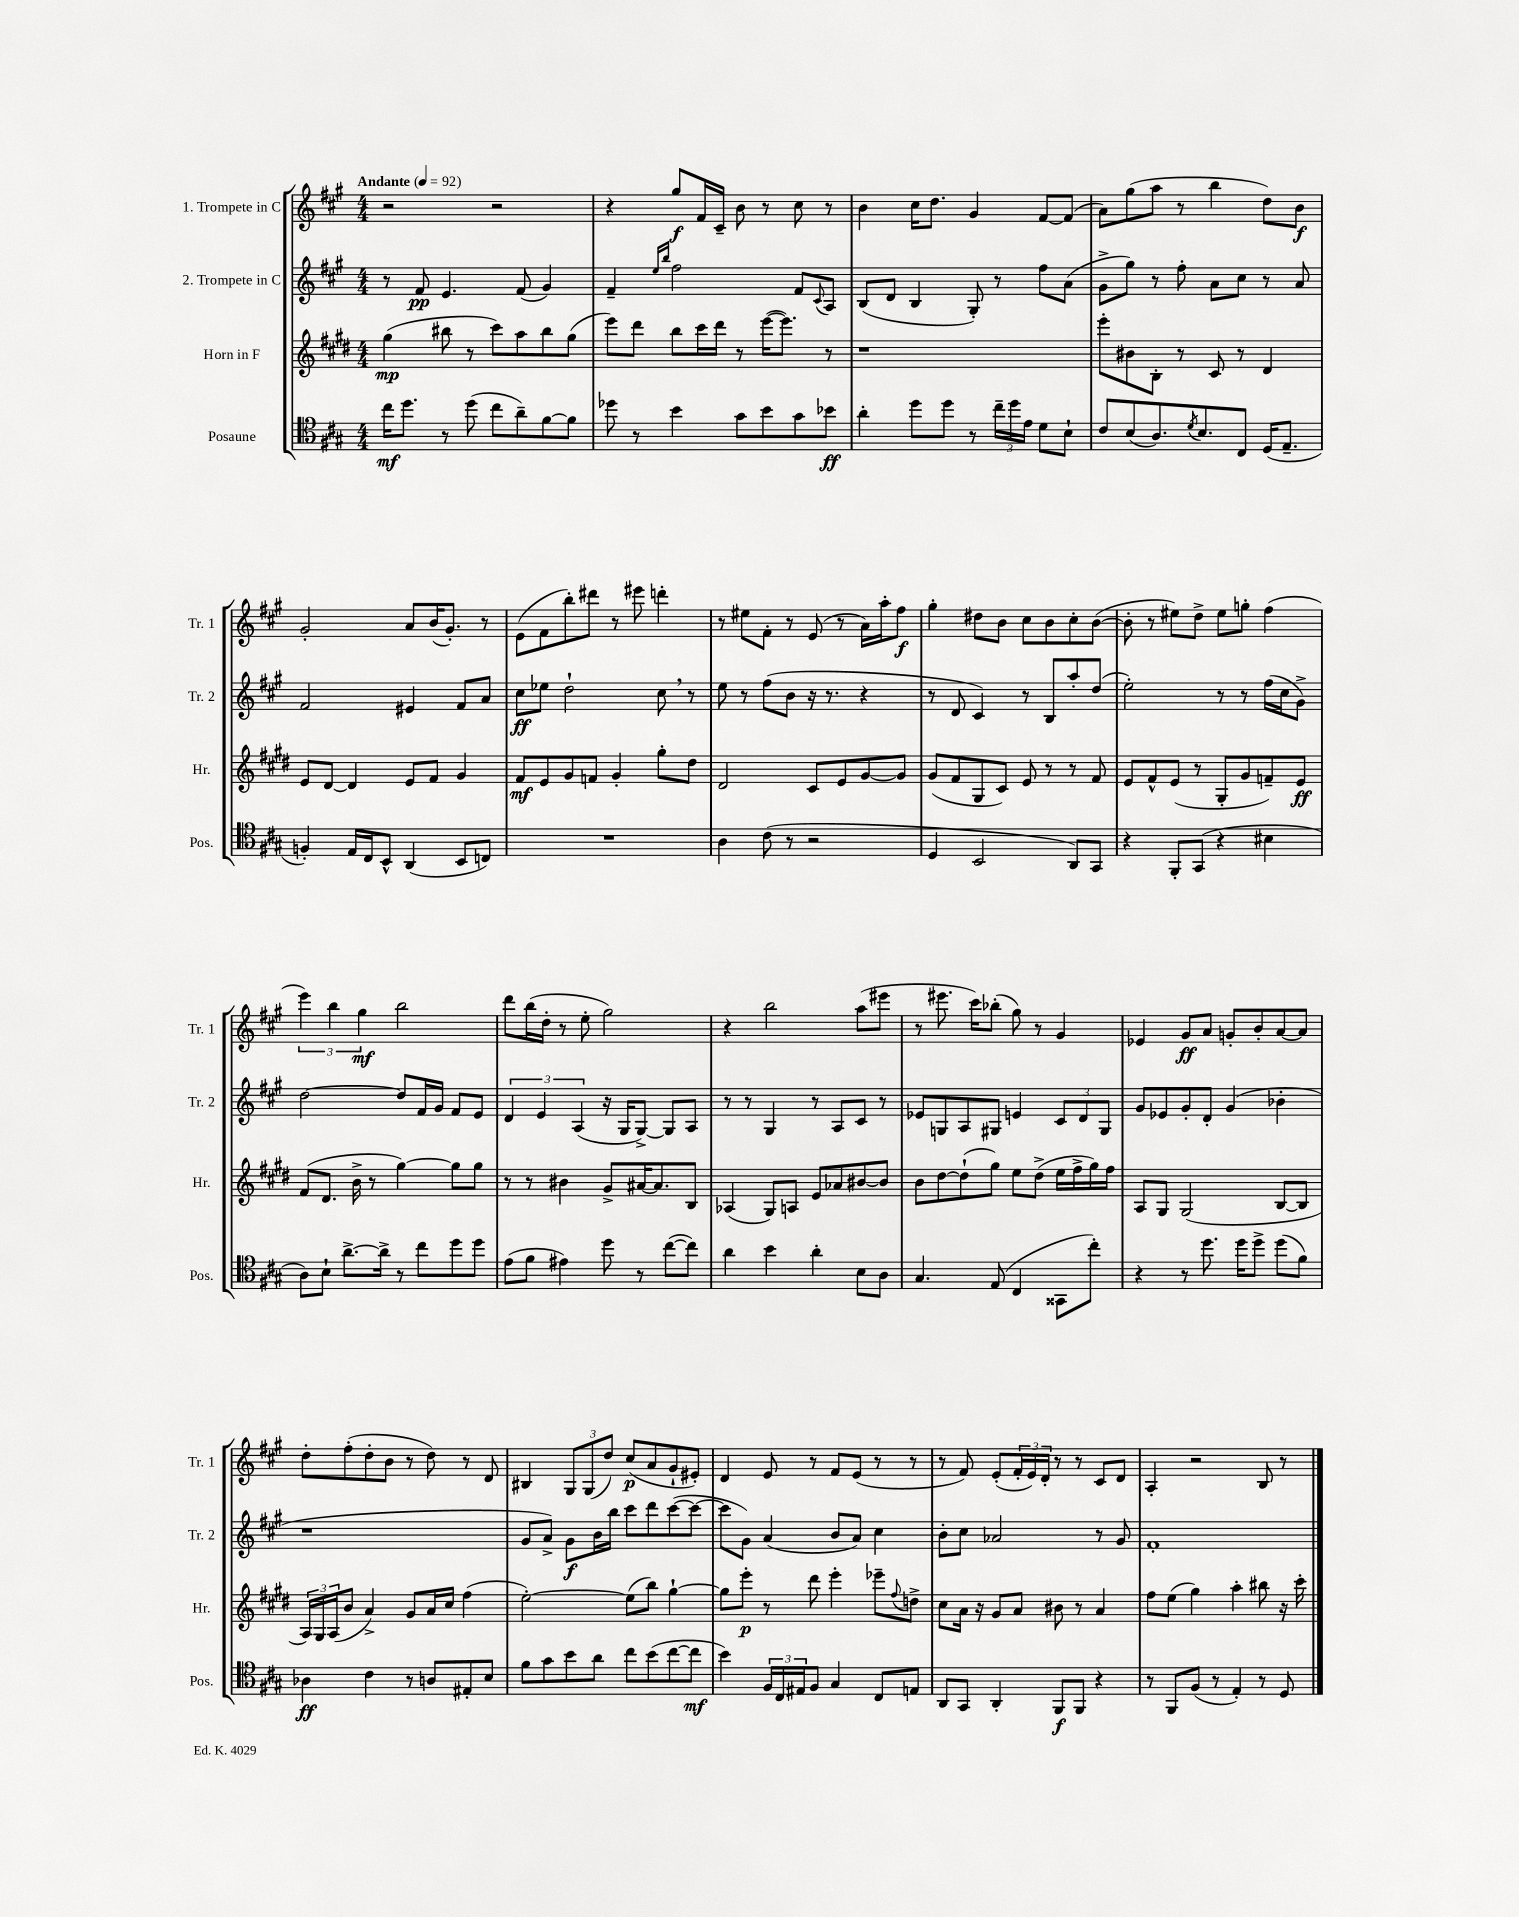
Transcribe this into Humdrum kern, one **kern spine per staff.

**kern	**kern	**kern	**kern
*staff4	*staff3	*staff2	*staff1
*clefC4	*clefG2	*clefG2	*clefG2
*k[f#c#g#]	*k[f#c#g#d#]	*k[f#c#g#]	*k[f#c#g#]
*M4/4	*M4/4	*M4/4	*M4/4
*MM92	*MM92	*MM92	*MM92
16cc#\LK	(4gg#\	8r	2r
8.dd\J	.	.	.
.	.	8f#/	.
8r	8bb#\	4.e/	.
(8dd\	8r	.	.
8cc#\L	8ccc#\L)	.	2r
8a~\)	8aa\	(8f#/	.
[8f#\	8bb#\	4g#/)	.
8f#\]J	(8gg#\J	.	.
=	=	=	=
8dd-\	8eee\L)	4f#~/	4r
8r	8ddd#\J	.	.
.	.	16qqee/LL	.
.	.	16qqbb/JJ	.
4b\	8bb\L	2ff#\	8gg#/L
.	16ccc#\L	.	16f#/L
.	16ddd#\JJ	.	16c#~/JJ
8g#\L	8r	.	8b\
8b\	([16eee\LK	.	8r
.	8.eee\]J)	.	.
8g#\	.	8f#/L	8cc#\
.	.	8qqc#/	.
8b-\J	8r	8A/J	8r
=	=	=	=
4a'\	1r	(8B/L	4b\
.	.	8d/J	.
8dd\L	.	4B/	16cc#\LK
.	.	.	8.dd\J
8dd\J	.	.	.
8r	.	8G#'/)	4g#/
24cc#~\LL	.	8r	.
24dd\	.	.	.
24e\JJ	.	.	.
8d\L	.	8ff#\L	[8f#/L
8B`\J	.	(8a\J	(8f#/]J
=	=	=	=
8c#/L	8eee'\L	8g#^\L	8a\L)
(8B/	8b#\	8gg#\J)	(8gg#\
8.A/)	8B'\J	8r	8aa\J
.	8r	8ff#'\	8r
8qd/	.	.	.
8.B/	.	.	.
.	8c#/	8a\L	4bb\
8C#/J	8r	8cc#\J	.
(16D/LK	4d#/	8r	8dd\L)
8.E~/J	.	.	.
.	.	8a/	8b\J
=	=	=	=
4F'/)	8e/L	2f#/	2g#'/
.	[8d#/J	.	.
16E/LL	4d#/]	.	.
16C#/J	.	.	.
8BB^^/J	.	.	.
(4AA/	8e/L	4e#/	8a/L
.	8f#/J	.	(16b/K
.	.	.	8.g#'/J)
8BB/L	4g#/	8f#/L	.
8C/J)	.	8a/J	8r
=	=	=	=
1r	8f#/L	8cc#\L	(8e\L
.	8e/	8ee-\J	8f#\
.	8g#/	2dd`\	8bb'\)
.	8f/J	.	8ddd#\J
.	4g#'/	.	8r
.	.	.	8eee#\
.	8gg#'\L	8cc#\	4ddd'\
.	8dd#\J	8r	.
=	=	=	=
4A\	2d#/	8ee\	8r
.	.	8r	8ee#\L
(8c#\	.	(8ff#\L	8f#'\J
8r	.	8b\J	8r
2r	8c#/L	16r	(8e/
.	.	8.r	.
.	8e/	.	8r
.	[8g#/	4r	16a\LL)
.	.	.	16aa'\J
.	8g#/]J	.	8ff#\J
=	=	=	=
4D/	(8g#/L	8r	4gg#'\
.	8f#/	8d/	.
2BB/	8G#/	4c#/)	8dd#\L
.	8c#/J)	.	8b\J
.	8e/	8r	8cc#\L
.	8r	8B/L	8b\
8AA/L)	8r	8aa'/	8cc#'\
8GG#/J	8f#/	(8dd/J	([8b\J
=	=	=	=
4r	8e/L	2ee'\)	8b'\]
.	8f#^^/	.	8r
8FF#'/L	(8e/J	.	8ee#\L)
(8GG#/J	8r	.	8dd^\J
4r	8G#'/L	8r	8ee#\L
.	8g#/	8r	8gg'\J
4B#\	8f~/)	(16ff#\LL	(4ff#\
.	.	16cc#\J	.
.	8e/J	8g#^\J)	.
=	=	=	=
8A\L)	(8f#/L	[2dd\	6eee\)
8B`\J	8.d#/J	.	.
.	.	.	6bb\
[8.a^\L	.	.	.
.	16b^\	.	.
.	.	.	6gg#\
.	8r	.	.
16a^\]Jk	.	.	.
8r	[4gg#\)	8dd/]L	2bb\
8cc#\L	.	16f#/L	.
.	.	16g#/JJ	.
8dd\	8gg#\]L	8f#/L	.
8dd\J	8gg#\J	8e/J	.
=	=	=	=
(8e\L	8r	6d/	8ddd\L
8f#\J	8r	.	(16bb\L
.	.	6e/	.
.	.	.	16dd'\JJ
4e#\)	4b#\	.	8r
.	.	(6A/	.
.	.	.	8ee'\
8dd\	8g#^/L	16r	2gg#\)
.	.	16G#/LK	.
8r	[16a#/K	[8G#^/J)	.
.	8.a#/]	.	.
([8cc#\L	.	8G#/]L	.
8cc#\]J)	8B/J	8A/J	.
=	=	=	=
4a\	(4A-/	8r	4r
.	.	8r	.
4b\	8G#/L)	4G#/	2bb\
.	8A/J	.	.
4a'\	8e/L	8r	.
.	8a-/	8A/L	.
8B\L	[8b#/	8c#/J	(8aa\L
8A\J	8b#/]J	8r	8eee#\J
=	=	=	=
4.G#/	8b\L	8e-/L	8r
.	[8dd#\	8G/	8.eee#\
.	(8dd#`\]	8A/	.
.	.	.	16ccc#\LK)
(8E/	8gg#\J)	8G#/J	(8bb-'\J
4C#/	8ee\L	4e/	8gg#\)
.	(8dd#^\J	.	8r
8GG##\L	16ee\LL	12c#/L	4g#/
.	16ff#^\	.	.
.	.	12d/	.
8cc#'\J)	16gg#\)	.	.
.	.	12G#/J	.
.	16ff#\JJ	.	.
=	=	=	=
4r	8A/L	8g#/L	4e-/
.	8G#/J	8e-/	.
8r	(2G#/	8g#'/	8g#/L
8.dd\	.	8d'/J	8a/J
.	.	(4g#/	8g'/L
16dd\LK	.	.	.
8dd^\J	.	.	8b'/
(8dd\L	[8B/L	4b-'\	[8a/
8f#\J)	8B/]J	.	8a/]J
=	=	=	=
4A-\	24A/LL)	1r	8dd'\L
.	24G#/	.	.
.	(24A/J	.	.
.	8b/J	.	(8ff#'\
4c#\	4a^/)	.	8dd'\
.	.	.	8b\J
8r	8g#/L	.	8r
8A/L	16a/L	.	8dd\)
.	16cc#/JJ	.	.
8E#'/	(4ff#\	.	8r
8B/J	.	.	8d/
=	=	=	=
8f#\L	[2ee'\)	8g#/L	4B#/
8g#\	.	8a^/J)	.
8b\	.	8g#\L	12G#/L
.	.	.	(12G#/
8a\J	.	16b\L	.
.	.	.	12dd/J)
.	.	16bb\JJ	.
8cc#\L	(8ee\]L	8ccc#\L	(8cc#/L
(8b\	8bb\J)	8ddd\	8a/
[8cc#\	[4gg#`\	([8ccc#\	8g#`/
8cc#\]J	.	8ccc#\_J	8e#'/J)
=	=	=	=
4b\)	8gg#\]L	8ccc#\]L	4d/
.	8eee'\J	8g#\J)	.
24F#/LL	8r	(4a/	8e/
24C#/	.	.	.
24E#/J	.	.	.
8F#/J	8ddd#\	.	8r
4G#/	4eee'\	8b/L	8f#/L
.	.	8a/J)	(8e/J
8C#/L	8eee-~\L	4cc#\	8r
.	8qqff#/	.	.
8E/J	8dd^\J	.	8r
=	=	=	=
8AA/L	8cc#\L	8b'\L	8r
8GG#/J	16a\Jk	8cc#\J	8f#/)
.	16r	.	.
4AA'/	8g#/L	2a-/	(8e'/L
.	8a/J	.	24f#'/L
.	.	.	24e/)
.	.	.	24d'/JJ
8FF#/L	8b#\	.	8r
8FF#/J	8r	.	8r
4r	4a/	8r	8c#/L
.	.	8g#/	8d/J
=	=	=	=
8r	8ff#\L	1f#'	4A'/
8FF#/L	(8ee\J	.	.
(8F#/J	4gg#\)	.	2r
8r	.	.	.
4E'/)	4aa'\	.	.
8r	8bb#\	.	8B/
8D/	16r	.	8r
.	16ccc#'\	.	.
==	==	==	==
*-	*-	*-	*-
